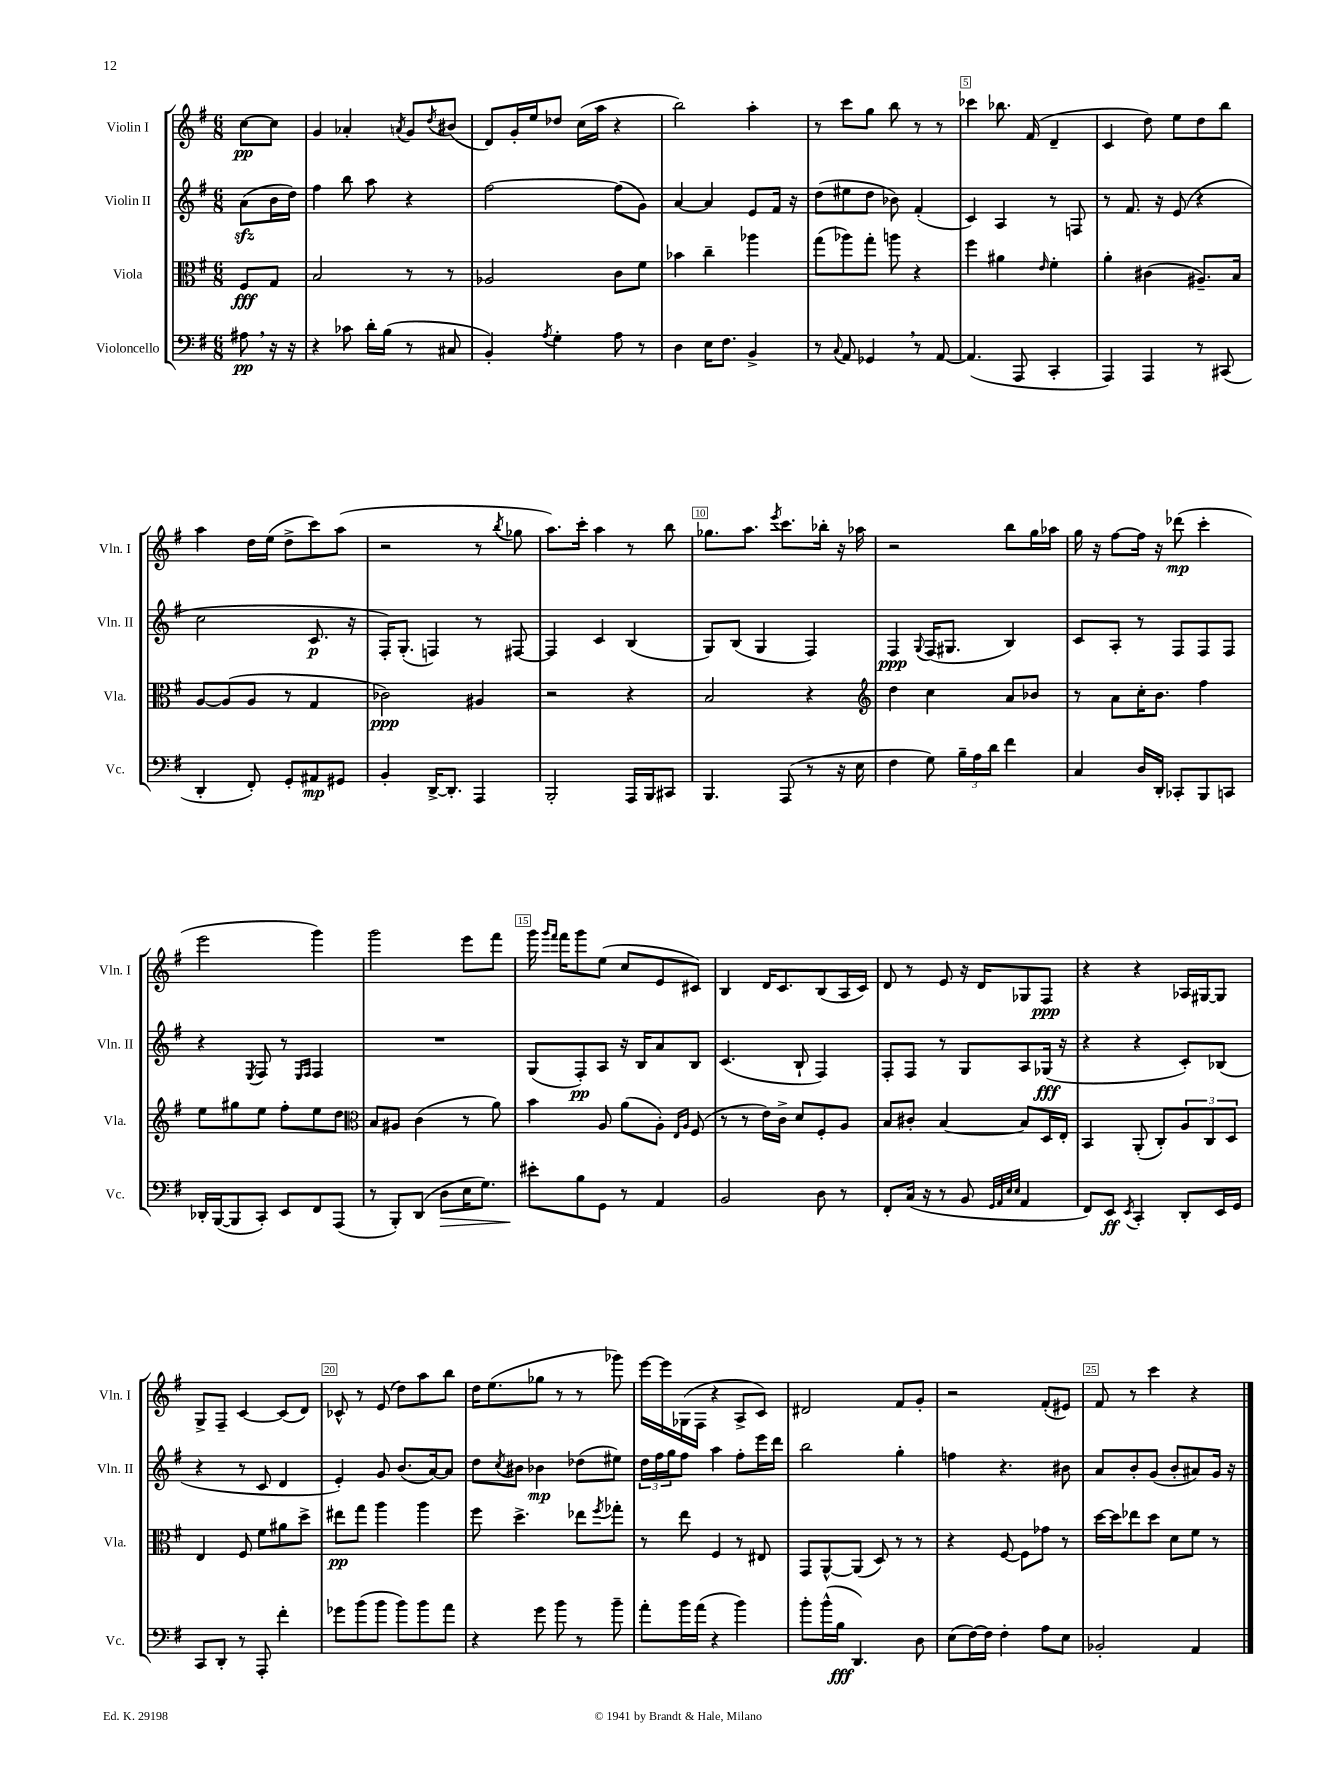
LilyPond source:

<<
\new StaffGroup <<
\new Staff = "s0" \with { instrumentName = "Violin I" shortInstrumentName = "Vln. I" } {
    \clef treble \key g \major \numericTimeSignature \time 6/8 \partial 4
    c''8~\pp c''8 |
    g'4 aes'4-. \acciaccatura { a'8 } g'8 \acciaccatura { d''8 } bis'8( |
    d'8) g'16-. e''16 des''8 c''16( a''16 r4 |
    b''2) a''4-. |
    r8 c'''8 g''8 b''8 r8 r8 |
    ces'''4 bes''8. fis'16( d'4-- |
    c'4 d''8) e''8 d''8 b''8 |
    a''4 d''16 e''16( d''8-> c'''8) a''8( |
    r2 r8 \acciaccatura { b''8 } ges''8 |
    a''8.) c'''16-. a''4 r8 b''8 |
    ges''8. a''8. \acciaccatura { e'''8 } c'''8. bes''16-. r16 aes''16 |
    r2 b''8 g''16 aes''16 |
    g''16 r16 fis''8~ fis''16 r16 des'''8\mp( c'''4-. |
    e'''2 g'''4) |
    g'''2 e'''8 fis'''8 |
    g'''16 \grace { g'''16 fis'''16 } fis'''16 g'''8 e''8( c''8 e'8 cis'8) |
    b4 d'16 c'8. b8( a16 c'16) |
    d'8 r8 e'8 r16 d'16 ges8 fis8\ppp |
    r4 r4 aes16 gis16~ gis8 |
    g8-> fis8-- c'4~ c'8( d'8) |
    ces'8-^ r8 e'8( d''8) a''8 b''8 |
    d''16 e''8.( ges''8 r8 r8 ges'''8) |
    e'''16~ e'''16 ges16( fis16 r4 a8-> c'8) |
    dis'2 fis'8 g'8-. |
    r2 fis'8-.( eis'8) |
    fis'8 r8 c'''4 r4 \bar "|." |
}
\new Staff = "s1" \with { instrumentName = "Violin II" shortInstrumentName = "Vln. II" } {
    \clef treble \key g \major \numericTimeSignature \time 6/8 \partial 4
    a'8\sfz( b'16 d''16) |
    fis''4 b''8 a''8 r4 |
    fis''2~ fis''8( g'8) |
    a'4~ a'4 e'8 fis'16 r16 |
    d''8( eis''8 d''8 bes'8) fis'4-.( |
    c'4) a4 r8 f8 |
    r8 fis'8. r16 e'8( r4 |
    c''2 c'8.\p r16 |
    fis16-.) g8.-.( f4) r8 fis8~ |
    fis4 c'4 b4( |
    g8) b8( g4 fis4) |
    fis4\ppp \appoggiatura { g8 } fis16( gis8. b4) |
    c'8 a8-. r8 fis8 fis8 fis8 |
    r4 \acciaccatura { e8 } fis8 r8 \grace { e16 fis16 } fis4 |
    R2. |
    g8( fis8-.\pp) a8 r16 b16 a'8 b8 |
    c'4.( b8-! fis4) |
    fis8-. fis8 r8 g8 a8 ges16\fff( r16 |
    r4 r4 c'8-.) bes8( |
    r4 r8 c'8 d'4 |
    e'4-.) g'8 b'8.( a'16~) a'8 |
    d''8 \acciaccatura { c''8 } bis'8 bes'4\mp des''8( eis''8) |
    \tuplet 3/2 { d''16 fis''16 g''16 } fis''8 a''4 fis''8-. e'''16 d'''16 |
    b''2 g''4-. |
    f''4 r4. bis'8 |
    a'8 b'8-. g'8( b'8-. ais'8) g'16 r16 \bar "|." |
}
\new Staff = "s2" \with { instrumentName = "Viola" shortInstrumentName = "Vla." } {
    \clef alto \key g \major \numericTimeSignature \time 6/8 \partial 4
    fis8\fff g8 |
    b2 r8 r8 |
    aes2 c'8 fis'8 |
    bes'4 c''4-- aes''4 |
    g''8( aes''8) g''8-. a''8 r4 |
    fis''4 ais'4 \grace { e'16 } fis'4-. |
    a'4-. cis'4( ais8.--) b16 |
    a8~ a8( a8 r8 g4 |
    ces'2\ppp) ais4 |
    r2 r4 |
    b2 r4 |
    \clef treble d''4 c''4 a'8 bes'8 |
    r8 a'8 c''16-. b'8. fis''4 |
    e''8 gis''8 e''8 fis''8-. e''8 d''8 |
    \clef alto b8 ais8 c'4( r8 a'8) |
    b'4 a8 a'8( a8-.) \grace { e16 a16 } fis8( |
    r8 r8 e'16) c'16-> d'8 fis8-. a8 |
    b8 cis'8-. b4~ b8 d16 e16-. |
    b,4 a,8-.( c8-.) \tuplet 3/2 { a8 c8 d8 } |
    e4 fis8 fis'8 ais'8 d''8-> |
    eis''8\pp g''8 a''4 a''4 |
    fis''8 d''4.-> ees''8 \acciaccatura { fis''8 } ges''8-. |
    r8 e''8 fis4 r8 eis8 |
    g,8 a,8~-^ a,8( d8) r8 r8 |
    r4 fis8~ fis8 ges'8 r8 |
    d''16~ d''16 ees''8 d''8 d'8 fis'8 r8 \bar "|." |
}
\new Staff = "s3" \with { instrumentName = "Violoncello" shortInstrumentName = "Vc." } {
    \clef bass \key g \major \numericTimeSignature \time 6/8 \partial 4
    ais8\pp \breathe r16 r16 |
    r4 ces'8 d'16-. b16( r8 cis8 |
    b,4-.) \acciaccatura { a8 } g4-. a8 r8 |
    d4 e16 fis8. b,4-> |
    r8 \appoggiatura { c8 } a,8 ges,4 \breathe r8 a,8~ |
    a,4.( a,,8 c,4-. |
    a,,4) a,,4 r8 cis,8( |
    d,4-. fis,8-.) g,8-. ais,8\mp gis,8 |
    b,4-. d,16~-> d,8.-. a,,4 |
    b,,2-. a,,16 b,,16 cis,8 |
    b,,4. a,,8( r8 r16 e16 |
    fis4 g8) \tuplet 3/2 { b16-- a16 d'16 } fis'4 |
    c4 d16 d,16-. ces,8-. b,,8 c,8 |
    des,16-. b,,16~( b,,8 c,8-.) e,8 fis,8 a,,8( |
    r8 b,,8-.) d,8( d8\> e16 g8.) |
    eis'8-.\! b8 g,8 r8 a,4 |
    b,2 d8 r8 |
    fis,8-. c16( r16 r8 b,8 \grace { g,32 a,32 e32 e32 } a,4 |
    fis,8) e,8\ff \acciaccatura { e,8 } c,4-. d,8-. e,16 g,16 |
    c,8 d,8-. r8 a,,8-. fis'4-. |
    ges'8 b'8( b'8 b'8) b'8 a'8 |
    r4 g'8 b'8 r8 b'8-- |
    a'8-. b'16 a'16( r4 b'4) |
    b'8-. b'16-^( b16\fff d,4.) d8 |
    e8( fis16~) fis16 fis4-. a8 e8 |
    bes,2-. a,4 \bar "|." |
}
>>
>>
\layout { \context { \Score \override BarNumber.break-visibility = ##(#f #t #t) barNumberVisibility = #(every-nth-bar-number-visible 5) \override BarNumber.stencil = #(make-stencil-boxer 0.1 0.3 ly:text-interface::print) } }
